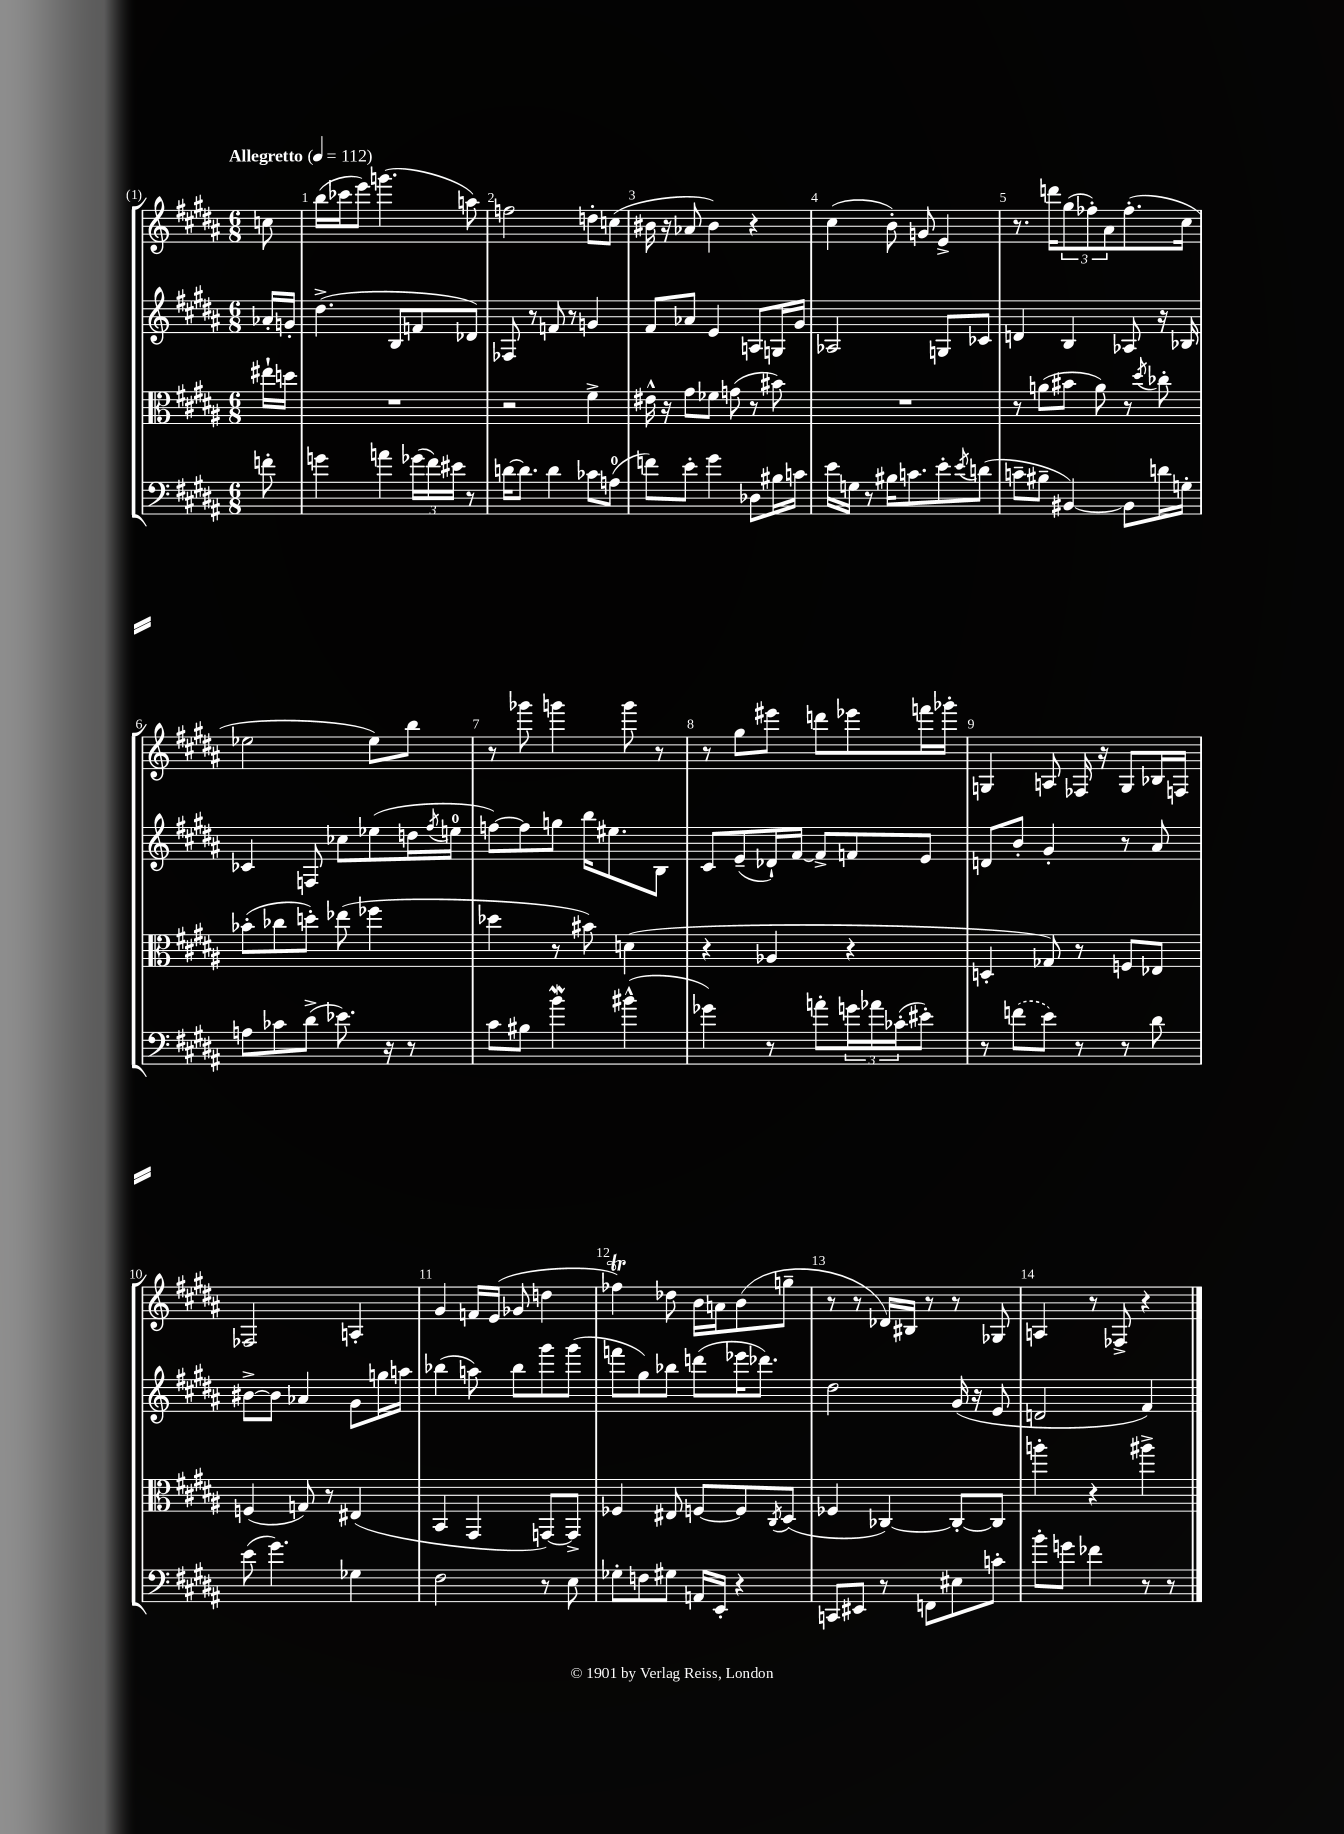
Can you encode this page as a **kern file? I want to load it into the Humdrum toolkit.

**kern	**kern	**kern	**kern
*staff4	*staff3	*staff2	*staff1
*clefF4	*clefC3	*clefG2	*clefG2
*k[f#c#g#d#a#]	*k[f#c#g#d#a#]	*k[f#c#g#d#a#]	*k[f#c#g#d#a#]
*M6/8	*M6/8	*M6/8	*M6/8
*MM112	*MM112	*MM112	*MM112
8f'\	16ee#`\LL	16a-'/LL	8cc\
.	16dd\JJ	16g'/JJ	.
=	=	=	=
4g\	2.r	(4.dd#^\	(16bb\LL
.	.	.	16ccc-\J
.	.	.	8eee\J)
4a\	.	.	(4.ggg\
.	.	8B/L	.
(24g-\LL	.	8f/	.
24f#\)	.	.	.
24e#\JJ	.	.	.
8r	.	8d-/J)	8aa\)
=	=	=	=
[16d\LK	2r	8F-/	2ff\
8.d\]J	.	.	.
.	.	8r	.
4d\	.	8f/	.
.	.	8r	.
8c-\L	4f#^\	4g/	8dd'\L
(8A\J	.	.	(8cc\J
=	=	=	=
8f\L)	16e#^^\	8f#/L	16b#\
.	16r	.	16r
8e'\J	8g#\L	8a-/J	8a-/
4g#\	8f-\J	4e/	4b#\)
.	(8g\	.	.
8D-\L	8r	8A/L	4r
16B#\L	8b#\)	16G/L	.
16c\JJ	.	16g#/JJ	.
=	=	=	=
16e\LL	2.r	2A-/	(4cc#\
16G\JJ	.	.	.
8r	.	.	.
16B#\LK	.	.	8b'\)
8.c\	.	.	.
.	.	.	8g/
8e'\	.	8G/L	4e^/
8qe/	.	.	.
(8d\J	.	8c-/J	.
=	=	=	=
8c~\L	8r	4d/	8.r
8B#~\J	(8a\L	.	.
.	.	.	16ddd\LK
[4BB#/)	8b#\J	4B/	(12gg#\
.	.	.	12ff-'\)
.	8a\)	.	.
.	.	.	12a#\
8BB#\]L	8r	8A-/	(8.ff-'\
.	8qdd#/	.	.
16d\L	8cc-'\	16r	.
16G'\JJ	.	16B-/	16cc#\Jk
=	=	=	=
8A\L	(8b-'\L	4c-/	2ee-\
8c-\	8cc-\	.	.
(8d#^\J	8dd'\J)	8F/	.
8.e-\)	(8ee-\	8cc-\L	.
.	4ff-\	(8ee-\	8ee-\L)
16r	.	.	.
8r	.	16dd\L	8bb\J
.	.	8qff#/	.
.	.	16ee\JJ	.
=	=	=	=
8c#\L	4dd-\	[8ff\L)	8r
8B#\J	.	8ff\]	8ggg-\
4b\	8r	8gg\J	4ggg\
.	8b#\)	16bb\LK	.
.	.	8.ee#\	.
(4b#^^\	(4d\	.	8ggg\
.	.	8B\J	8r
=	=	=	=
4g-\)	4r	8c#/L	8r
.	.	(8e~/	8gg#\L
8r	4A-/	16d-`/L)	8eee#\J
.	.	[16f#/JJ	.
8a'\L	.	8f#^/]L	8ddd\L
24g\L	4r	8f/	8eee-\
24a-\	.	.	.
(24c-'\J	.	.	.
8e#'\J)	.	8e/J	16fff\L
.	.	.	16ggg-'\JJ
=	=	=	=
8r	4D'/	8d/L	4G/
(8f\L	.	8b'/J	.
8e\J)	8G-/)	4g#'/	8A/
8r	8r	.	16F-/
.	.	.	16r
8r	8F/L	8r	8G/L
8d#\	8E-/J	8a#/	16B-/L
.	.	.	16F/JJ
=	=	=	=
(8e\	(4F/	[8b#^\L	2F-/
4.g#\)	.	8b#\]J	.
.	8G/)	4a-/	.
.	8r	.	.
4G-\	(4E#/	8g#\L	4A'/
.	.	16gg\L	.
.	.	16aa\JJ	.
=	=	=	=
2F#\	4BB/	(4bb-\	4g#/
.	4GG#/	8aa\)	16f/LL
.	.	.	(16e/JJ
.	.	8bb-\L	8g-/
8r	[8GG/L)	8ggg#\	4dd\
8E\	8GG^/]J	(8ggg#\J	.
=	=	=	=
8G-'\L	4F-/	8fff\L	4ff-\)
8F\	.	8gg#\)	.
8G#\J	8E#/	8bb-\J	8dd-\
16AA/LL	[8F/L	(8ddd\L	16b\LL
16EE'/JJ	.	.	16a\J
4r	8F/]	16eee-\K	(8b\
.	.	8.ddd-\J)	.
.	8qC#/	.	.
.	(8D#/J	.	8gg~\J
=	=	=	=
8CC/L	4F-/	2dd#\	8r
8EE#/J	.	.	8r
8r	[4C-/)	.	16d-/LL)
.	.	.	16B#/JJ
8FF\L	.	.	8r
8E#\	8C-'/_L	(16g#/	8r
.	.	16r	.
8c'\J	8C-/]J	8e/	8G-/
=	=	=	=
8b'\L	4aa'\	2d/	4A/
8g\J	.	.	.
4f-\	4r	.	8r
.	.	.	8F-^/
8r	4aa#^\	4f#/)	4r
8r	.	.	.
==	==	==	==
*-	*-	*-	*-
